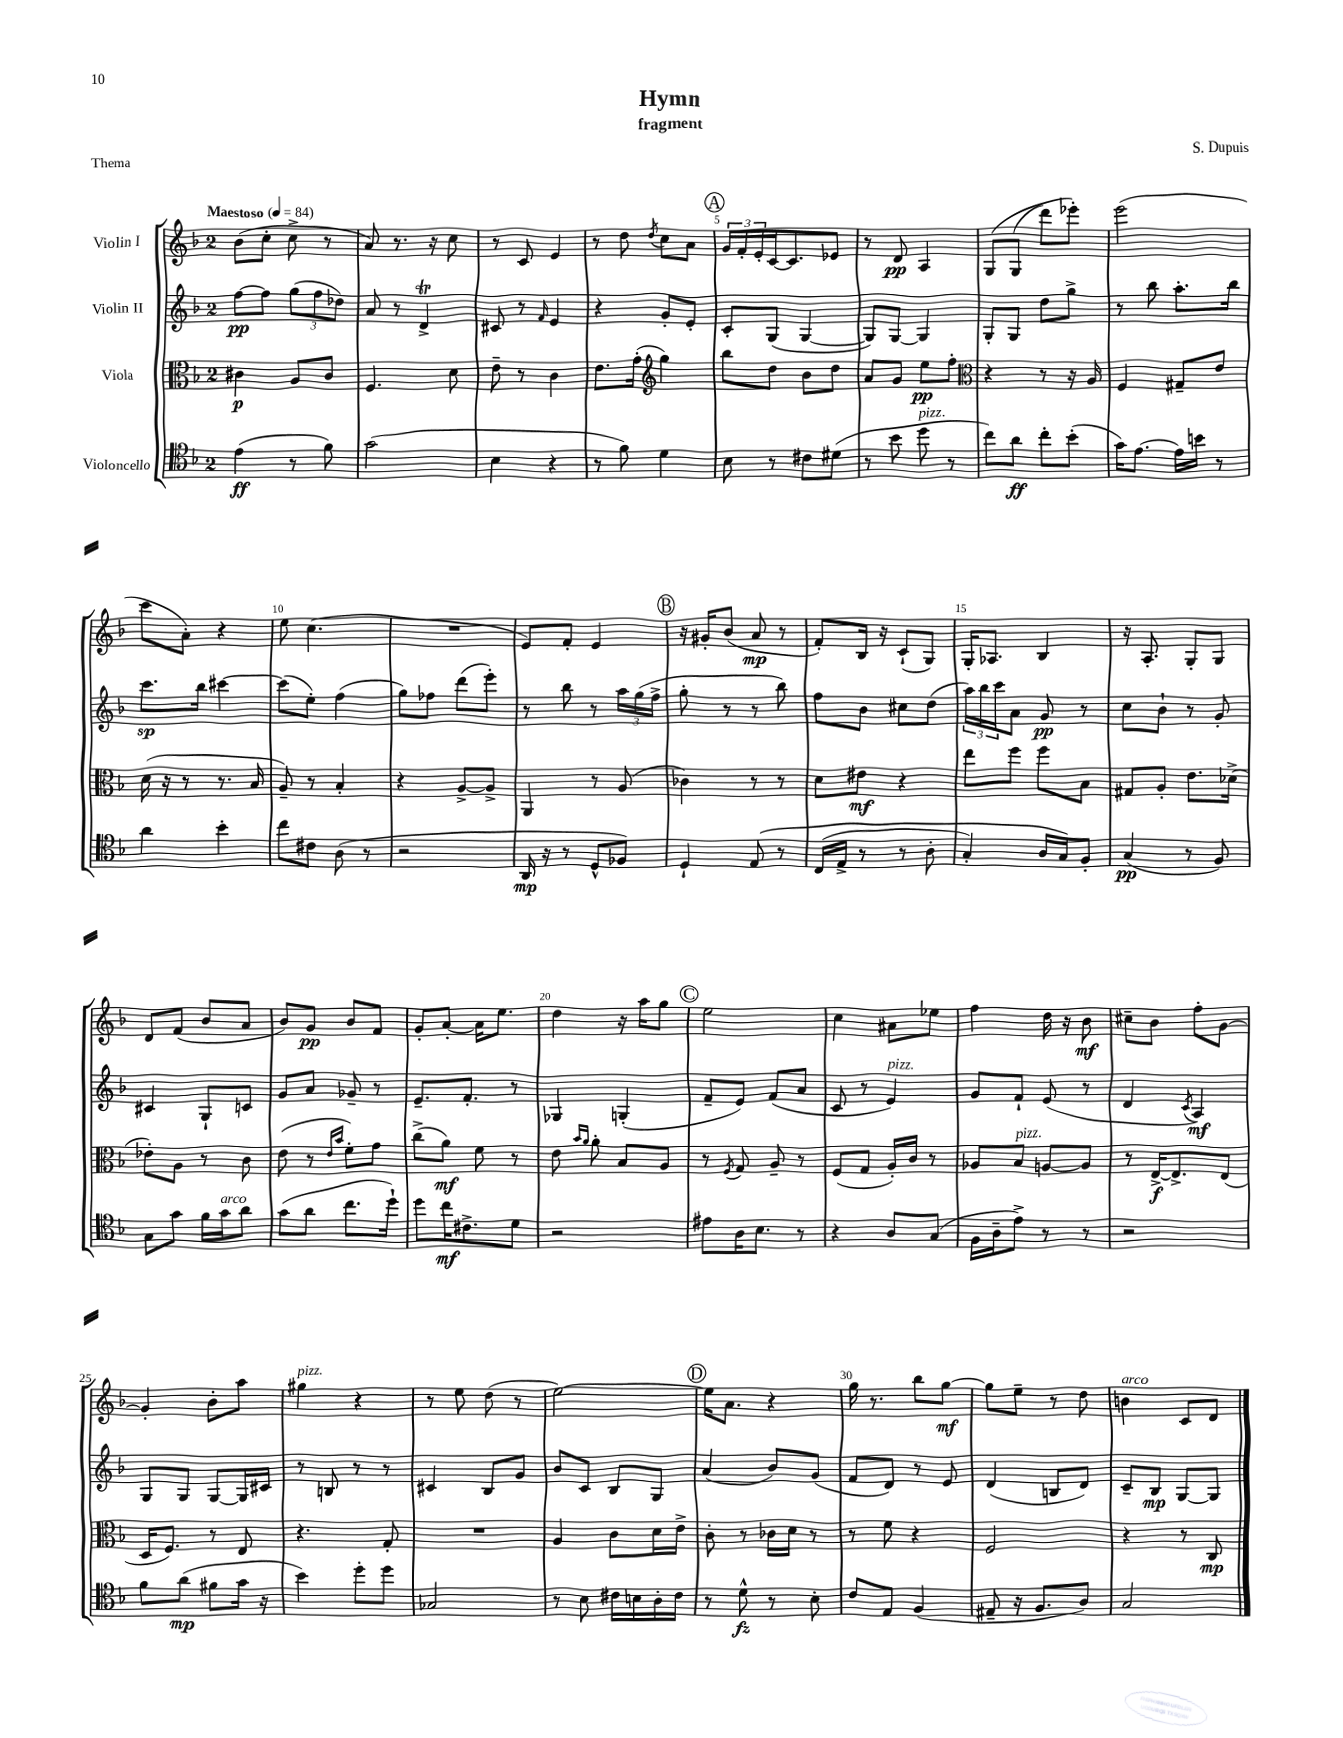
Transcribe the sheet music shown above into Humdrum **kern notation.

**kern	**kern	**kern	**kern
*staff4	*staff3	*staff2	*staff1
*clefC4	*clefC3	*clefG2	*clefG2
*k[b-]	*k[b-]	*k[b-]	*k[b-]
*M2/4	*M2/4	*M2/4	*M2/4
*MM84	*MM84	*MM84	*MM84
(4e\	4c#\	[8ff\L	(8b-\L
.	.	8ff\]J	8cc'\J
8r	8A/L	(12gg\L	8cc^\
.	.	12ff\	.
8f\)	8c#/J	.	8r
.	.	12dd-\J)	.
=	=	=	=
(2g\	4.F/	8a/	8a/)
.	.	8r	8.r
.	.	4d^/	.
.	.	.	16r
.	8d\	.	8cc\
=	=	=	=
4B-\	8e~\	8c#/	8r
.	8r	8r	8c/
.	.	16qqf/	.
4r	4c\	4e/	4e/
=	=	=	=
8r	8.e\L	4r	8r
8f\)	.	.	8dd\
.	(16g'\Jk	.	.
*	*clefG2	*	*
.	.	.	8qdd/
4d\	4gg\)	8g'/L	8cc\L
.	.	8e'/J	8a\J
=	=	=	=
8B-\	8bb-\L	8c'/L	24g/LL
.	.	.	24f'/
.	.	.	24e'/
8r	8dd\J	(8G/J	[16c/J
.	.	.	8.c/]
8c#\L	8b-\L	[4G/	.
(8d#\J	8dd\J	.	8e-/J
=	=	=	=
8r	8a/L	8G/]L)	8r
8b-\	8g/J	[8G/J	8d/
8dd\	8ee\L	4G/]	4A/
8r	8ff'\J	.	.
=	=	=	=
*	*clefC3	*	*
8cc\L)	4r	8G'/L	&(8G/L
8a\J	.	8G/J	(8G/J
8cc'\L	8r	8dd\L	8ddd\L)
(8b-'\J	16r	8gg^\J	8eee-'\J&)
.	16A/	.	.
=	=	=	=
16g\LK)	4F/	8r	(2eee\
[8.e\J	.	.	.
.	.	8bb-\	.
16e\]LL	8G#~/L	8.aa'\L	.
16b\JJ	.	.	.
8r	8e/J	.	.
.	.	16bb-\Jk	.
=	=	=	=
4a\	(16d\	8.ccc\L	8ccc\L
.	16r	.	.
.	8r	.	8a'\J)
.	.	16bb-\Jk	.
4b-'\	8.r	[4ccc#\	4r
.	16B-/	.	.
=	=	=	=
8cc\L	8A~/)	(8ccc#\]L	8ee\
8c#\J	8r	8ee'\J)	(4.cc\
(8A\	4B-'/	(4ff\	.
8r	.	.	.
=	=	=	=
2r	4r	8gg\L)	2r
.	.	8ff-\J	.
.	[8A^/L	(8ddd\L	.
.	8A^/]J	8eee'\J)	.
=	=	=	=
16AA/	4AA/	8r	8e/L)
16r	.	.	.
8r	.	8bb-\	8f'/J
8D^^/L	8r	8r	4e/
8F-/J)	(8A/	24aa\LL	.
.	.	(24gg\	.
.	.	24ff^\JJ	.
=	=	=	=
4D`/	4c-\)	8gg'\	16r
.	.	.	16g#'/LK
.	.	8r	(8b-/J
&(8E/	8r	8r	8a/
8r	8r	8bb-\)	8r
=	=	=	=
(16C/LL	8d\L	8ff\L	8f'/L)
16E^/JJ	.	.	.
8r	8e#\J	8b-\J	16B-/Jk
.	.	.	16r
8r	4r	8cc#\L	(8c`/L
8A'\	.	(8dd\J	8G/J)
=	=	=	=
4G'/)	8ee\L	24aa\LL)	16G'/LK
.	.	24bb-\	.
.	.	.	8.A-/J
.	.	24ccc\J	.
.	8ff\J	8a\J	.
16A/LL	8ff\L	8g/	4B-/
16G/J&)	.	.	.
8F'/J	8B-\J	8r	.
=	=	=	=
(4G/	8G#/L	8cc\L	16r
.	.	.	8.A'/
.	8A'/J	8b-`\J	.
8r	8.e\L	8r	8G'/L
8F/)	.	8g'/	8G/J
.	(16d-^\Jk	.	.
=	=	=	=
8G\L	8e-'\L)	4c#/	8d/L
8g\J	8A\J	.	(8f/J
16f\LL	8r	8G`/L	8b-/L
16g\J	.	.	.
8a\J	8c\	8c/J	8a/J
=	=	=	=
(8g\L	(8e\	8g/L	8b-/L)
8a\J	8r	8a/J	8g/J
.	16qqe/LL	.	.
.	16qqb-/JJ	.	.
8.cc\L	8f'\L)	8g-~/	8b-/L
.	8g\J	8r	8f/J
16dd`\Jk)	.	.	.
=	=	=	=
8dd\L	(8cc^\L	8.e~/L	8g'/L
16cc\K	8a\J)	.	[8a'/J
8.c#^\	.	8.f'/J	.
.	8f\	.	16a\]LK
.	.	.	8.ee\J
8d\J	8r	8r	.
=	=	=	=
2r	8e\	4G-/	4dd\
.	16qqb-/LL	.	.
.	16qqa/JJ	.	.
.	8a'\	.	.
.	8B-/L	(4G'/	16r
.	.	.	16aa\LK
.	8A/J	.	8gg\J
=	=	=	=
8e#\L	8r	8f~/L	2ee\
.	8qF/	.	.
16A\K	8G/	8e/J)	.
8.B-\J	.	.	.
.	8A~/	(8f/L	.
8r	8r	8a/J	.
=	=	=	=
4r	(8F/L	8c/	4cc\
.	8G/J	8r	.
8A/L	16A'/LL)	4e/)	8a#\L
.	16c/JJ	.	.
(8G/J	8r	.	8ee-\J
=	=	=	=
16F\LL	8A-/L	8g/L	4ff\
16A~\J	.	.	.
8e^\J)	8B-/J	8f`/J	.
8r	[8A/L	(8e/	16dd\
.	.	.	16r
8r	8A/]J	8r	8b-\
=	=	=	=
2r	8r	4d/	8cc#~\L
.	[16E^/LK	.	8b-\J
.	8.E^/]	.	.
.	.	8qc/	.
.	.	4A/)	8ff'\L
.	(8E/J	.	[8g\J
=	=	=	=
8f\L	16D/LK	8G/L	4g'/]
.	8.F/J)	.	.
(8a\J	.	8G/J	.
8f#\L	8r	[8G/L	8b-'\L
16g\Jk	8E/	16G/]L	8aa\J
16r	.	16c#/JJ	.
=	=	=	=
4b-\)	4.r	8r	4gg#\
.	.	8B/	.
8dd'\L	.	8r	4r
8dd\J	8G'/	8r	.
=	=	=	=
2G-/	2r	4c#/	8r
.	.	.	8ee\
.	.	8B-/L	(8dd\
.	.	8g/J	8r
=	=	=	=
8r	4A/	8b-/L	[2ee\)
8B-\	.	8c/J	.
16c#\LL	8c\L	8B-/L	.
16B\	.	.	.
16A'\	16d\L	8G/J	.
16c#\JJ	16e^\JJ	.	.
=	=	=	=
8r	8c'\	(4a/	16ee\]LK
.	.	.	8.a\J
8d^^\	8r	.	.
8r	16c-\LL	8b-/L)	4r
.	16d\JJ	.	.
8B-'\	8r	(8g/J	.
=	=	=	=
8c/L	8r	8f/L	16gg\
.	.	.	8.r
8E/J	8f\	8d/J)	.
(4F/	4r	8r	8bb-\L
.	.	8e/	[8gg\J
=	=	=	=
8E#~/	2F/	(4d/	8gg\]L
16r	.	.	8ee~\J
8.F/L	.	.	.
.	.	8B/L	8r
8A/J)	.	8d/J)	8dd\
=	=	=	=
2G/	4r	8c~/L	4b\
.	.	8B-/J	.
.	8r	[8G/L	8c/L
.	8C/	8G/]J	8d/J
==	==	==	==
*-	*-	*-	*-
